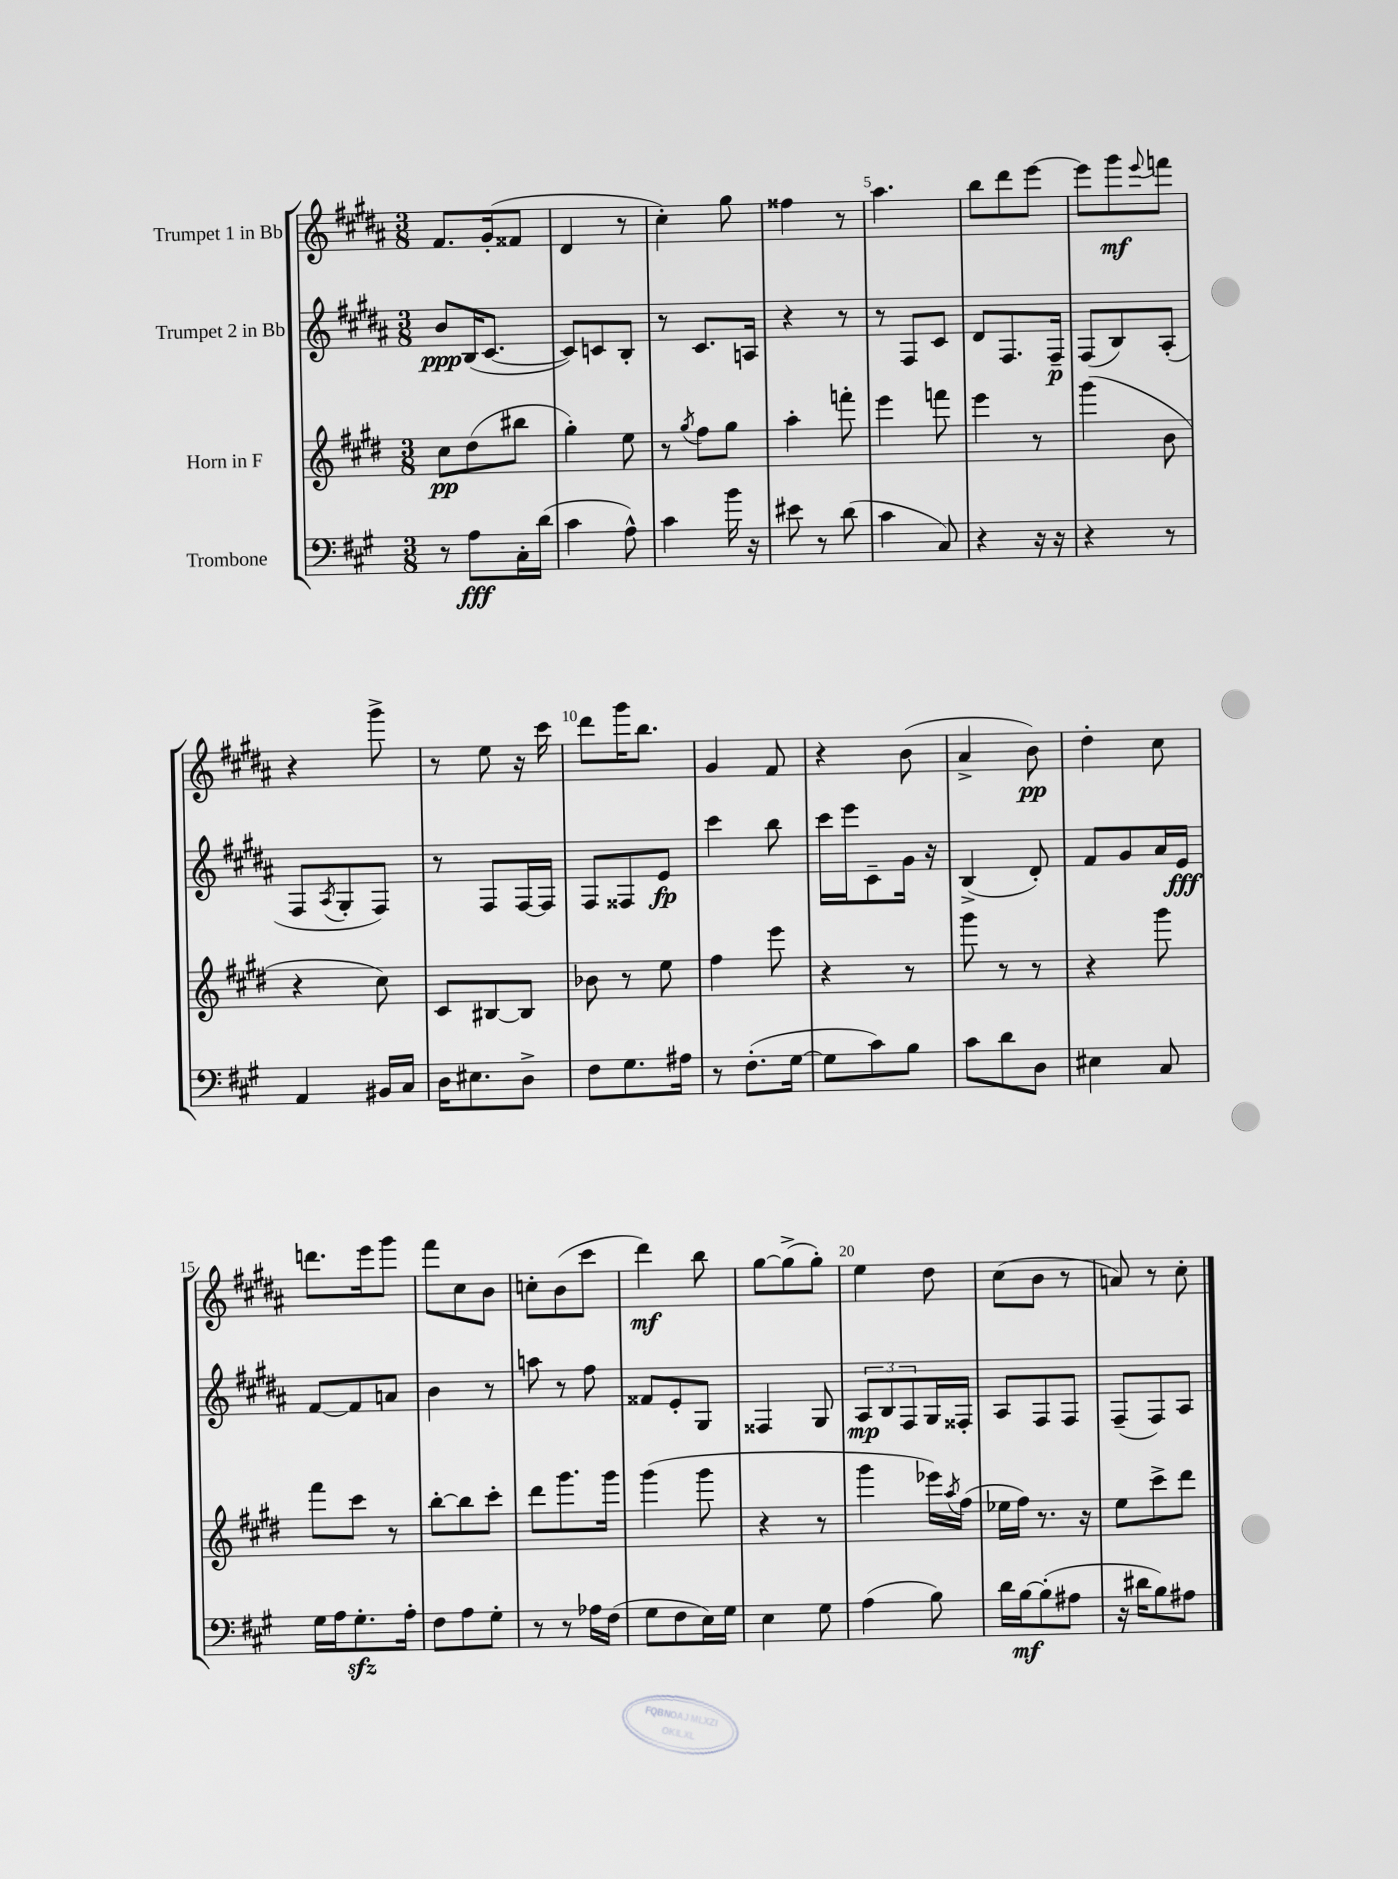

**kern	**kern	**kern	**kern
*staff4	*staff3	*staff2	*staff1
*clefF4	*clefG2	*clefG2	*clefG2
*k[f#c#g#]	*k[f#c#g#d#]	*k[f#c#g#d#a#]	*k[f#c#g#d#a#]
*M3/8	*M3/8	*M3/8	*M3/8
8r	8cc#	8b	8.f#
8A	(8dd#	(16B	.
.	.	[8.c#	(16g#'
16C#'	8bb#	.	8f##
(16d	.	.	.
=	=	=	=
4c#	4gg#')	8c#])	4d#
.	.	8c	.
8A^^)	8ee	8B'	8r
=	=	=	=
4c#	8r	8r	4cc#')
.	8qgg#	.	.
.	8ff#	8.c#	.
16b	8gg#	.	8gg#
16r	.	16A	.
=	=	=	=
8e#	4aa'	4r	4ff##
8r	.	.	.
(8d	8fff'	8r	8r
=	=	=	=
4c#	4eee	8r	4.aa#
.	.	8F#	.
8C#)	8fff	8c#	.
=	=	=	=
4r	4eee	8d#	8bb
.	.	8.F#	8ddd#
16r	8r	.	[8eee
16r	.	16F#~	.
=	=	=	=
4r	(4ggg#	(8F#	8eee]
.	.	8B)	8ggg#
.	.	.	8qqeee
8r	8b	(8A#'	8fff
=	=	=	=
4AA	4r	8F#	4r
.	.	8qA#	.
.	.	8G#'	.
16BB#	8cc#)	8F#)	8ggg#^
16C#	.	.	.
=	=	=	=
16D	8c#	8r	8r
8.E#	.	.	.
.	[8B#	8F#	8ee
8D^	8B#]	[16F#	16r
.	.	16F#]	16ccc#
=	=	=	=
8F#	8b-	8F#	8ddd#
8.G#	8r	8F##	16ggg#
.	.	.	8.bb
.	8ee	8e	.
16A#	.	.	.
=	=	=	=
8r	4ff#	4ccc#	4g#
(8.F#'	.	.	.
.	8eee	8bb	8f#
[16G#	.	.	.
=	=	=	=
8G#]	4r	16ccc#	4r
.	.	16eee	.
8c#)	.	8c#~	.
8B	8r	16g#	(8b
.	.	16r	.
=	=	=	=
8c#	8ggg#	(4B^	4a#^
8d	8r	.	.
8D	8r	8d#')	8b)
=	=	=	=
4E#	4r	8f#	4dd#'
.	.	8g#	.
8C#	8ggg#	16a#	8cc#
.	.	16e	.
=	=	=	=
16G#	8fff#	[8f#	8.ddd
16A	.	.	.
8.G#'	8ccc#	8f#]	.
.	.	.	16eee
.	8r	8a	8ggg#
16A'	.	.	.
=	=	=	=
8F#	[8bb'	4b	8fff#
8A	8bb]	.	8cc#
8G#'	8ccc#'	8r	8b
=	=	=	=
8r	8ddd#	8aa	8cc'
8r	8.ggg#	8r	(8b
16A-	.	8ff#	8ccc#
(16F#	16ggg#	.	.
=	=	=	=
8G#	(4ggg#	8f##	4ddd#)
8F#	.	8e'	.
16E)	8ggg#	8G#	8bb
16G#	.	.	.
=	=	=	=
4E	4r	4F##	[8gg#
.	.	.	(8gg#^]
8G#	8r	8G#	8gg#')
=	=	=	=
(4A	4ggg#	12A#	4ee
.	.	12B	.
.	.	12F#	.
8B)	16eee-)	16G#	8dd#
.	8qaa	.	.
.	(16ff#	16F##'	.
=	=	=	=
16d	16ee-	8A#	(8cc#
[16B	16ff#)	.	.
(8B']	8.r	8F#	8b
8A#	.	8F#	8r
.	16r	.	.
=	=	=	=
16r	8ee	(8F#~	8a)
16d#	.	.	.
8B)	8ccc#^	8F#)	8r
8A#	8ddd#	8A#	8cc#'
==	==	==	==
*-	*-	*-	*-
